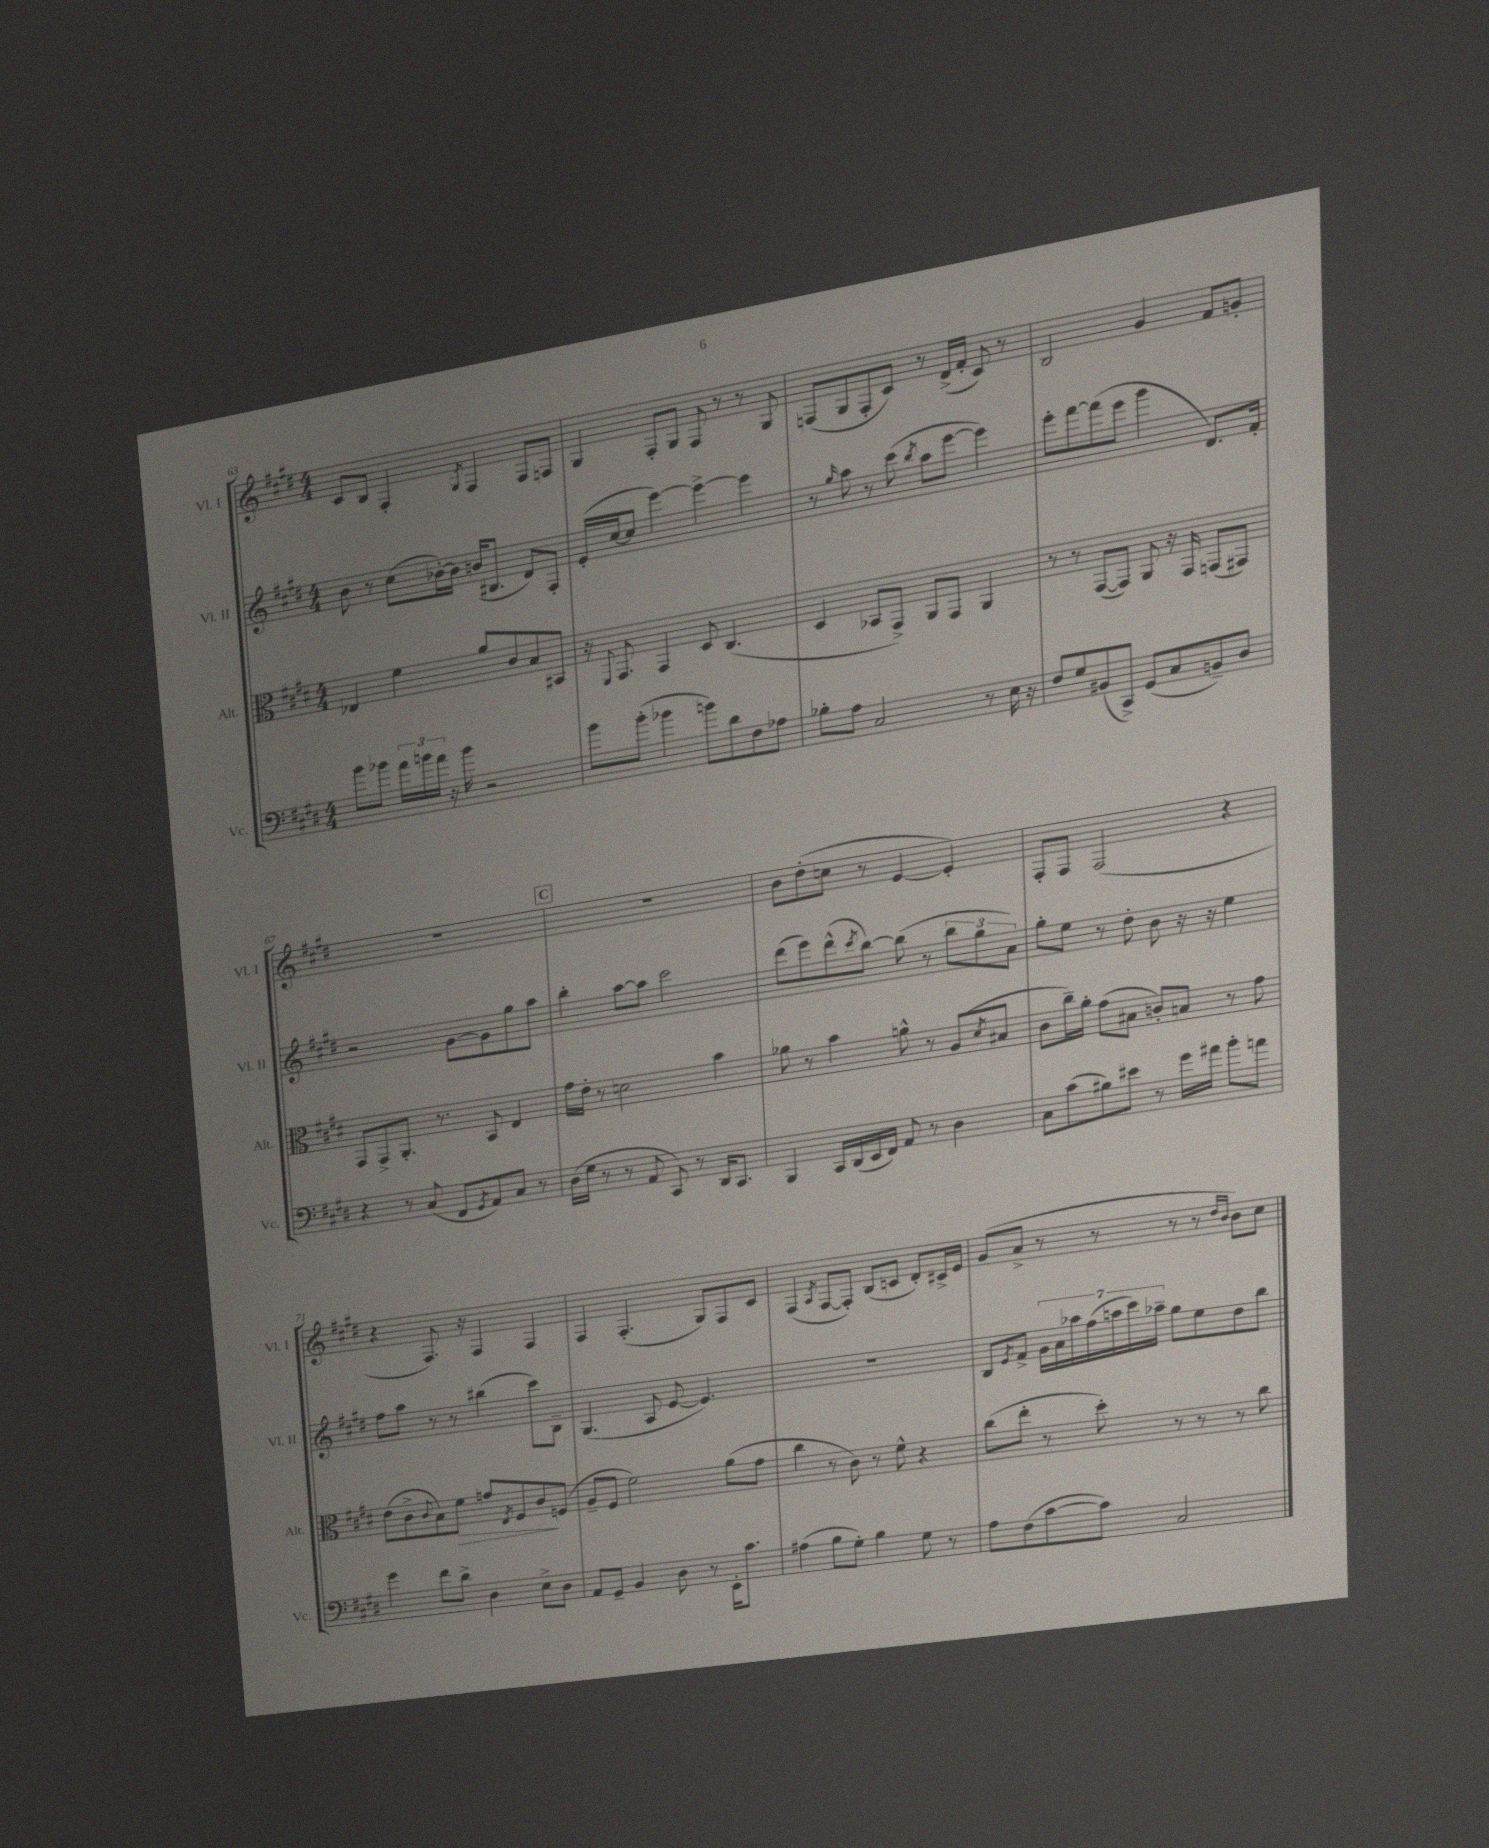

**kern	**kern	**kern	**kern
*staff4	*staff3	*staff2	*staff1
*clefF4	*clefC3	*clefG2	*clefG2
*k[f#c#g#d#]	*k[f#c#g#d#]	*k[f#c#g#d#]	*k[f#c#g#d#]
*M4/4	*M4/4	*M4/4	*M4/4
8b	4E-	8b	8c#
8b-	.	8r	8B
24a	4f#	(8cc#	4F#'
24b	.	.	.
24a	.	.	.
16r	.	[16b-')	.
16b	.	16b-]	.
.	.	.	8qG#
2r	8a	(16b	4F#
.	.	8.B#	.
.	8c#	.	.
.	8B	8d#)	8F#
.	8BB#	8F#'	8F
=	=	=	=
8b	16r	(16e'	4G#
.	8qqFF#	.	.
.	8.GG#	[16cc#	.
(8b'	.	8cc#]	.
4b-	4GG#	[4eee)	8F#'
.	.	.	8G#
8b)	8D#	4eee^_	8F#
8d#	(4.C#	.	8r
8F#	.	4eee]	8r
8A-	.	.	8G#
=	=	=	=
8B-'	4D#	8r	(8F
.	.	16qqgg#	.
8A	.	8aa	8G#
2C#	8BB-	8r	8F'
.	8GG#^)	(8ccc#	8c#)
.	.	8qbb	.
.	8AA	8aa	8r
.	8GG#	[8eee	(16d#^
.	.	.	16f#'
8r	4AA	4eee])	8c#)
16E	.	.	8r
16r	.	.	.
=	=	=	=
8F#	8r	8eee'	2B
8G#	8r	[8fff#	.
(8BB#	([8GG#	(8fff#]	.
8CC#^)	8GG#])	8eee	.
(8GG#	8AA	4ggg#	4g#
8C#	16r	.	.
.	16GG#	.	.
8BB~)	(8GG	8.d#)	8f#
8D#	8GG#)	.	8g'
.	.	16f#'	.
=	=	=	=
4r	8GG#	2r	1r
.	8GG#^	.	.
8r	8.AA'	.	.
(8C#	.	.	.
.	8.r	.	.
8FF#	.	[8g#	.
8qGG#	.	.	.
8AA)	8BB	8g#]	.
8C#	4E	8gg#	.
8r	.	8aa	.
=	=	=	=
(16D#	16g#	4bb'	1r
16G#	16e'	.	.
8r	8r	.	.
8r	2d	[8aa	.
8AA	.	8aa]	.
8CC#)	.	2ccc#	.
8r	.	.	.
16DD#	4b	.	.
8.CC#	.	.	.
=	=	=	=
4BBB	8a-	(8ddd#	8b
.	8r	8eee)	(8dd#'
16CC#	4b	(8ddd#^^	8cc
(16DD#	.	.	.
.	.	8qccc#	.
16EE	.	[8bb)	8r
16FF#)	.	.	.
8AA	8a^^	(8bb]	[4e
8r	8r	8r	.
4D#	(8A	12bb	4e'])
.	.	12gg#	.
.	8qd#	.	.
.	8B#	.	.
.	.	12a)	.
=	=	=	=
8C#	8c#	8gg#'	8F#'
(8c#	16cc#~)	8ee	8F#
.	16a'	.	.
8B#)	(8g#	8r	(2F#
8e#	8B#	8dd#'	.
8r	8c')	8b	.
16g#	8B	16r	.
16a#	.	16r	.
8b'	8r	4ee	4r
8a	8g#	.	.
=	=	=	=
4g#	(8e	8ff#	4r
.	8c#^	8aa	.
.	8qqc#	.	.
8f#	8B)	8r	8.F#)
8d#^	8f#	8r	.
.	.	.	16r
4D#	8g	(4bb#	4F#
.	8qE	.	.
.	8F#	.	.
8E^	8c#	8ccc#)	4F#
8D#	(8F	8B~	.
=	=	=	=
8AA	8A~	(4.G#	4F#
8GG#~	8F#	.	.
4BB	2f#)	.	(4.F#'
.	.	8A	.
8D#	.	[8e	.
8r	.	4.e])	8G#)
16EE'	(8a	.	8F#
8.c#	.	.	.
.	8g#	.	8c#
=	=	=	=
(4A#	4cc#	1r	(4F#
.	.	.	8qA
8B	8r	.	[8F#
8G#')	8c#)	.	8F#'])
4B	8r	.	(8B
.	8f#^^	.	8c
8G#	4r	.	8d#')
8r	.	.	16c#^
.	.	.	16e
=	=	=	=
8A	(8cc#	8B	(8g#
.	.	8qe	.
(8F#	8ee'	8f#^	8a^
[8c#	8r	28g#	8r
.	.	28a	.
.	.	28aa-	.
.	.	(28ff#	.
8c#])	8dd#')	.	8r
.	.	28aa	.
.	.	28ccc#)	.
.	.	28aa-~	.
2C#	8r	8gg#	8r
.	8r	8ee	8r
.	.	.	16qqdd#
.	.	.	16qqb
.	8r	8dd#	8b)
.	8cc#	8bb	8cc#
==	==	==	==
*-	*-	*-	*-
